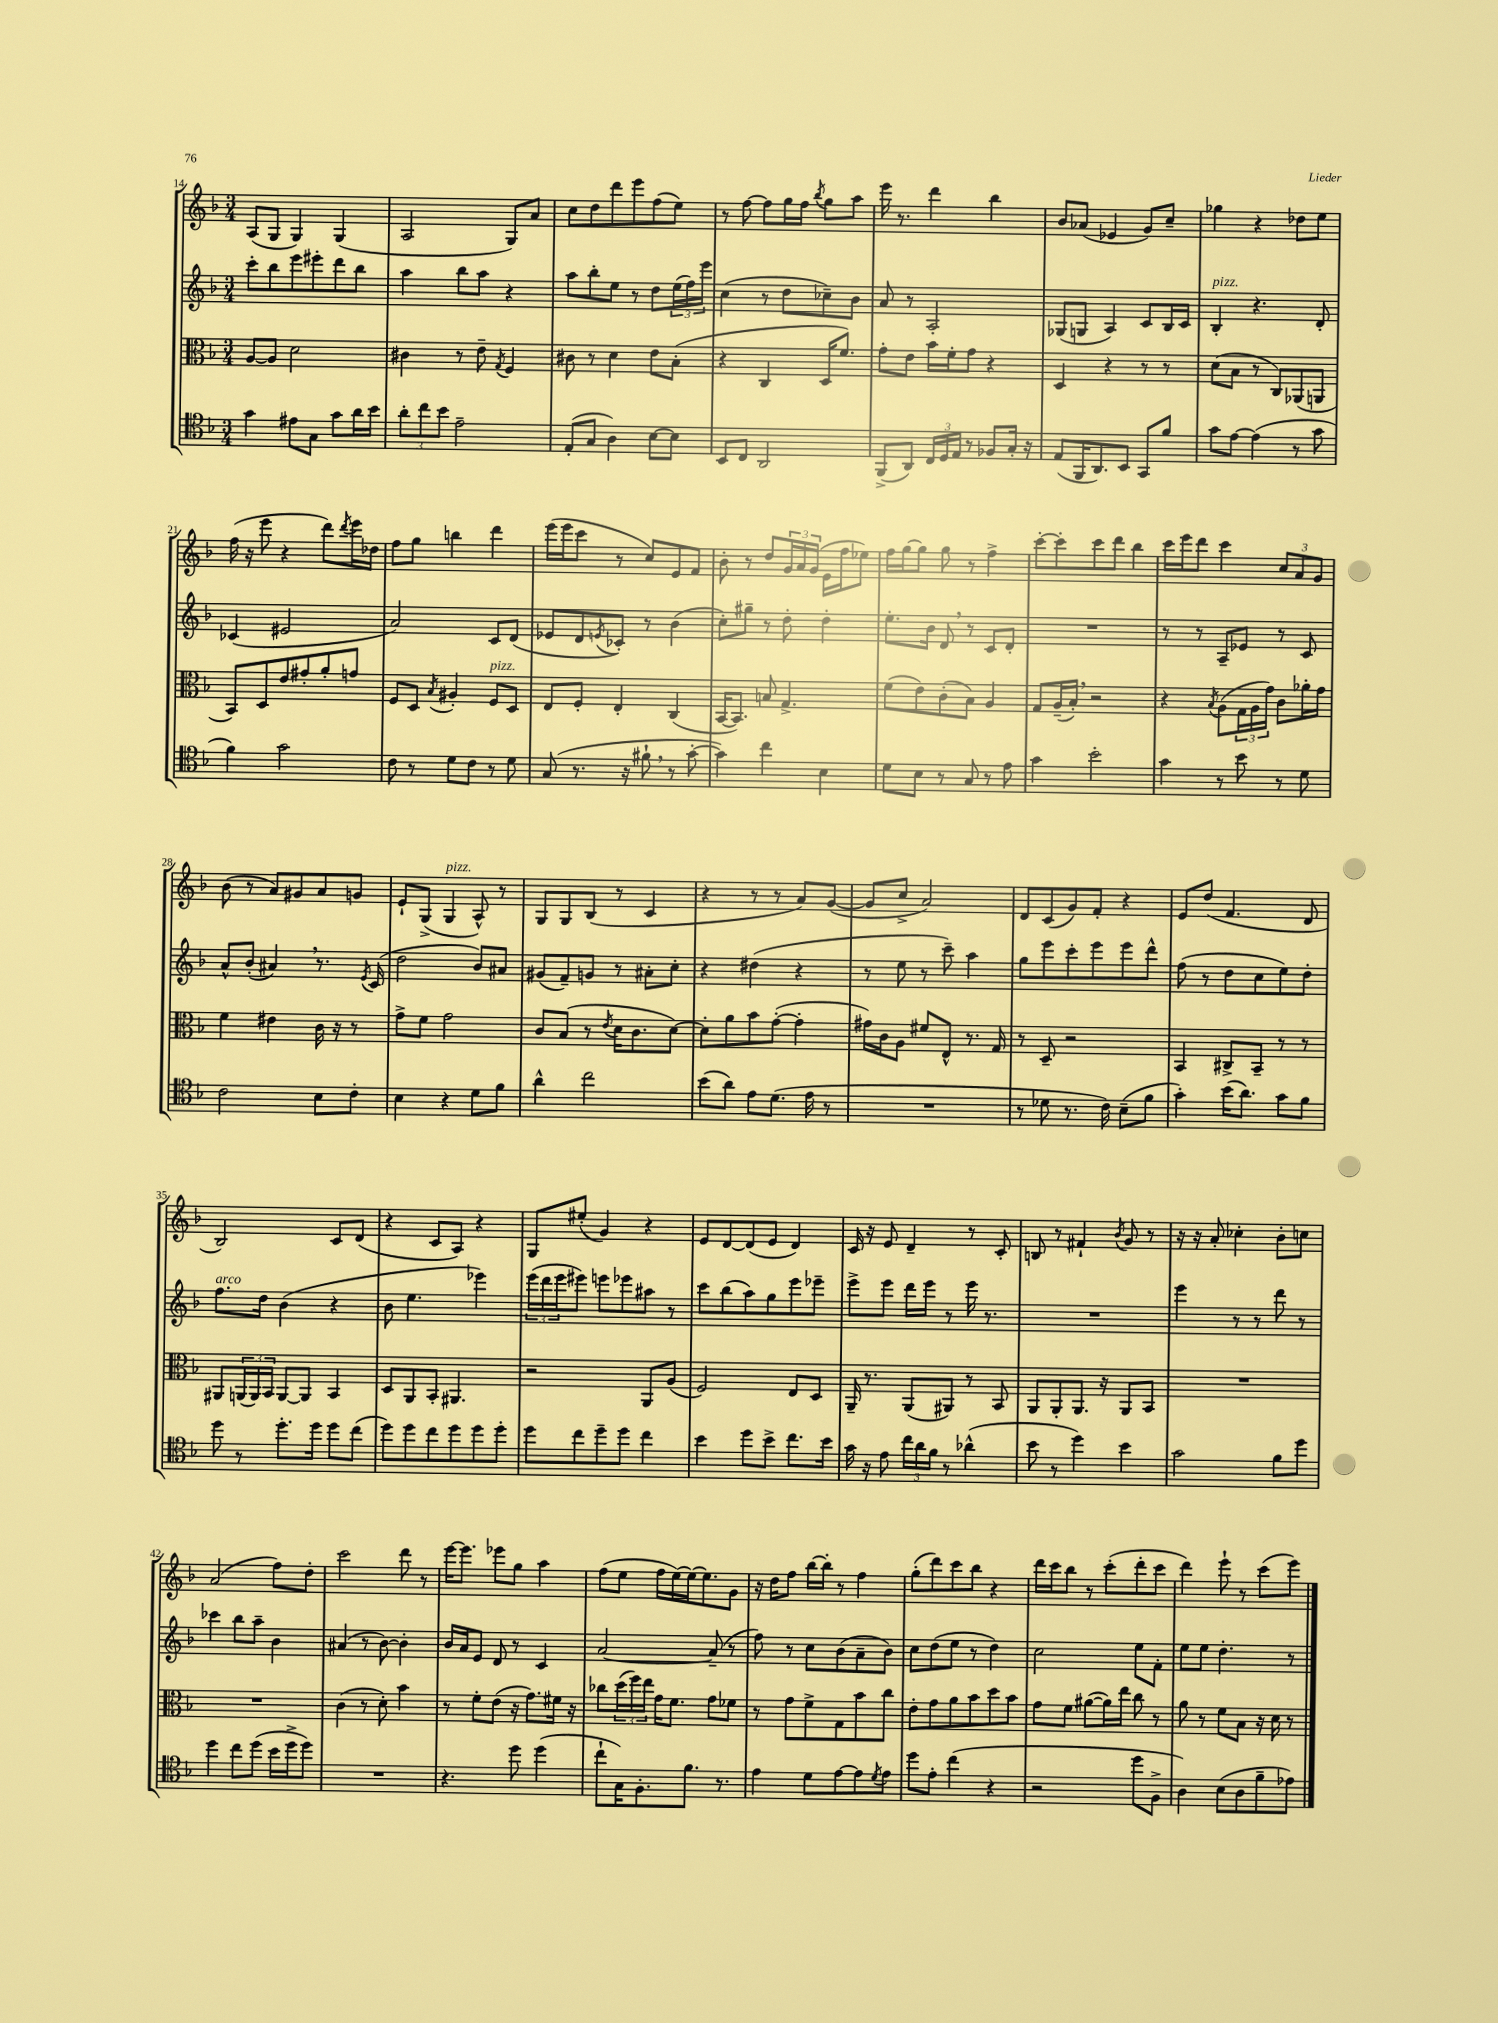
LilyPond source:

<<
\new StaffGroup <<
\new Staff = "s0" {
    \clef treble \key f \major \numericTimeSignature \time 3/4
    a8( g8 g4) g4( |
    a2 g8) a'8 |
    c''8 d''8 d'''8 e'''8 f''8( e''8) |
    r8 f''8~ f''8 g''16 f''16 \acciaccatura { bes''8 } g''8 a''8 |
    e'''16 r8. d'''4 bes''4 |
    bes'8 aes'8( ees'4 g'8) c''8-- |
    ges''4 r4 des''8 e''8 |
    f''16( r16 e'''8 r4 d'''8) \acciaccatura { d'''8 } e'''16 des''16 |
    f''8 g''8 b''4 d'''4 |
    e'''16( e'''16 c'''8 r8 c''8) e'8 f'8 |
    bes'8-. r8 d''8 \tuplet 3/2 { g'16 a'16 g'16( } e'16 f''16 ees''8) |
    f''16 g''16~ g''8 g''8 r8 f''4-> |
    c'''8~-. c'''8-. c'''8 d'''8 bes''4 |
    c'''16 e'''16 d'''8 c'''4 \tuplet 3/2 { c''8 a'8 g'8 } |
    bes'8( r8 a'8) gis'8 a'8 g'8 |
    e'8-! g8->( g4^\markup { \italic "pizz." } a8-^) r8 |
    g8 g8 bes8( r8 c'4 |
    r4 r8 r8 a'8) g'8~( |
    g'8 c''8-> a'2) |
    d'8 c'8( g'8) f'8-. r4 |
    e'8 d''8( f'4. d'8 |
    bes2) c'8 d'8( |
    r4 c'8 a8) r4 |
    g8 eis''8-.( g'4) r4 |
    e'8 d'8~ d'8( e'8 d'4) |
    c'16 r16 e'8 d'4-- r8 c'8-. |
    b8 r8 fis'4-! \acciaccatura { bes'8 } g'8 r8 |
    r16 r16 a'8-. ces''4-. bes'8-. c''8 |
    a'2( f''8) d''8-. |
    c'''2 d'''8 r8 |
    e'''16~ e'''8. ees'''8 g''8 a''4 |
    f''8( e''8 f''16 e''16~) e''16~ e''8. g'8 |
    r16 d''16 f''8 bes''16~ bes''16-. r8 f''4 |
    g''8-.( d'''8) c'''8 bes''8 r4 |
    d'''16 c'''16 bes''8 r8 c'''8-.( d'''8-. c'''8 |
    d'''4) e'''8-! r8 c'''8( e'''8) \bar "|." |
}
\new Staff = "s1" {
    \clef treble \key f \major \numericTimeSignature \time 3/4
    c'''8-. bes''8 e'''8 eis'''8-. d'''8 bes''8 |
    a''4 bes''8 a''8 r4 |
    a''8 bes''8-. e''8 r8 d''8 \tuplet 3/2 { e''16( f''16) e'''16 } |
    c''4( r8 d''8 ces''8--) bes'8 |
    a'8 r8 a2-. |
    ges8( g8 a4) c'8 bes16 c'16 |
    bes4-.^\markup { \italic "pizz." } r4. d'8-. |
    ces'4( eis'2 |
    a'2) c'8 d'8( |
    ees'8 d'8 \acciaccatura { e'8 } ces'8-.) r8 bes'4( |
    c''8-.) gis''8-- r8 d''8-. d''4-. |
    e''8.-. bes'16 d'8 \breathe r8 c'8 d'8-. |
    R2. |
    r8 r8 a8-- ees'8 r8 c'8 |
    a'8-^ bes'8-.( ais'4) \breathe r8. \acciaccatura { e'8 } c'16( |
    d''2 bes'8) ais'8 |
    gis'8( f'8--) g'8 r8 ais'8-. c''8-. |
    r4 dis''4( r4 |
    r8 e''8 r8 c'''8--) a''4 |
    g''8 e'''8 c'''8-. e'''8 e'''8 d'''8-^ |
    f''8( r8 d''8 c''8 e''8) d''8-. |
    f''8.^\markup { \italic "arco" } d''16 bes'4( r4 |
    bes'8 e''4. ees'''4) |
    \tuplet 3/2 { e'''16( d'''16 e'''16 } eis'''8) e'''8 ees'''8 ais''8 r8 |
    c'''8 bes''8( a''8) g''8 e'''8 ees'''8-- |
    e'''8-> e'''8 d'''16 e'''16 r8 e'''16 r8. |
    R2. |
    e'''4 r8 r8 d'''8 r8 |
    ces'''4 bes''8 a''8-- bes'4 |
    ais'4( r8 bes'8~) bes'4-. |
    bes'16 a'16 e'8 d'8 r8 c'4 |
    a'2~ a'8--( r8 |
    f''8) r8 c''8 bes'8( a'8-- bes'8) |
    c''8 d''8( e''8 r8 d''4) |
    c''2 e''8 f'8-. |
    e''8 e''8 d''4.-. r8 \bar "|." |
}
\new Staff = "s2" {
    \clef alto \key f \major \numericTimeSignature \time 3/4
    a8~ a8 d'2 |
    cis'4 r8 e'8-- \acciaccatura { g8 } f4 |
    cis'8 r8 d'4 e'8 bes8-.( |
    r4 c4 d16 f'8.) |
    g'8-. e'8 bes'16 f'16-. g'8 r4 |
    d4 r4 r8 r8 |
    d'8( bes8 r8 c8) aes,8( a,8 |
    bes,8) d8 e'8 gis'8-. a'8-. g'8 |
    f8 d8 \acciaccatura { bes8 } ais4-. f8^\markup { \italic "pizz." } d8 |
    e8 f8-. e4-. c4( |
    bes,16~ bes,8.) b8 g4.-> |
    f'8( e'8) c'8-.( bes8) a4 |
    g8 a16--( bes16-.) \breathe r2 |
    r4 \acciaccatura { bes8 } a8( \tuplet 3/2 { g16 a16 g'16) } c'8 aes'16-. g'16 |
    f'4 eis'4 c'16 r16 r8 |
    g'8-> f'8 g'2 |
    c'8 bes8( r8 \acciaccatura { e'8 } d'16 c'8. d'8~) |
    d'8-. a'8 bes'8 g'8~-.( g'4-. |
    gis'16) c'16 a8 fis'8 e8-^ r8. g16 |
    r8 d8-- r2 |
    bes,4 cis8-> bes,8-- r8 r8 |
    ais,8 \tuplet 3/2 { a,16( a,16) bes,16 } a,8~ a,8 bes,4 |
    d8 a,8 bes,8-. ais,4. |
    r2 a,8 a8( |
    f2) e8 d8 |
    a,16-- r8. a,8( ais,8) r8 bes,8 |
    a,8 a,8-. a,8. r16 a,8 bes,8 |
    R2. |
    R2. |
    c'4( r8 d'8-.) bes'4 |
    r8 f'8-. e'8( r16 g'8.) fis'16 r16 |
    ces''8 \tuplet 3/2 { d''16( f''16) e''16 } g'16 f'8. g'8 fes'8 |
    r8 g'8 f'8-> g8 bes'8 c''8 |
    e'8-. g'8 a'8 bes'8 d''8 bes'8 |
    g'8 f'8 ais'8~( ais'16) e''16 c''8 r8 |
    a'8 r8 f'8 bes8 r16 d'16 r8 \bar "|." |
}
\new Staff = "s3" {
    \clef tenor \key f \major \numericTimeSignature \time 3/4
    g'4 eis'8 g8 g'8 a'16 bes'16 |
    \tuplet 3/2 { a'8-. c''8 bes'8 } e'2-- |
    e8-.( g8 a4) bes8~ bes8 |
    bes,8 c8 a,2 |
    f,8->( a,8) \tuplet 3/2 { c16 d16 e16 } r8 fes8 g16-. r16 |
    e8( f,16 a,8.) bes,8 g,8 f'8 |
    g'8 e'8~ e'4( r8 g'8 |
    f'4) g'2 |
    c'8 r8 d'8 c'8 r8 d'8 |
    g8( r8. r16 fis'8-! \breathe r8 g'8~-. |
    g'4) c''4 bes4 |
    d'8 bes8 r8 g8 r8 e'8 |
    g'4 bes'2-. |
    g'4 r8 bes'8 r8 d'8 |
    c'2 bes8 c'8-. |
    bes4 r4 d'8 f'8 |
    a'4-^ c''2 |
    bes'8( a'8) e'8 d'8.( e'16 r8 |
    R2. |
    r8 des'8 r8. c'16) bes8--( f'8 |
    g'4-.) bes'16( a'8.) g'8 f'8 |
    d''8 r8 d''8.-. d''16 d''8 c''8( |
    d''8) d''8 c''8 d''8 d''8 d''8-. |
    d''8 c''8 d''8-- d''8 c''4 |
    bes'4 d''8 bes'8-> c''8. bes'16 |
    g'16 r16 e'8 \tuplet 3/2 { c''16 a'16 f'16 } r8 aes'4-^( |
    bes'8 r8 d''4) bes'4 |
    g'2 f'8 d''8 |
    d''4 c''8 d''8( bes'16 d''16-> d''8) |
    R2. |
    r4. d''8 d''4( |
    c''8-! g16) f8.-. f'8. r8. |
    e'4 d'8 e'8~ e'8 \acciaccatura { d'8 } e'8 |
    d''8 e'8-. c''4( r4 |
    r2 d''8 f8-> |
    a4) bes8( a8 f'8-- ees'8) \bar "|." |
}
>>
>>
\layout { \context { \Score currentBarNumber = #14 } }
